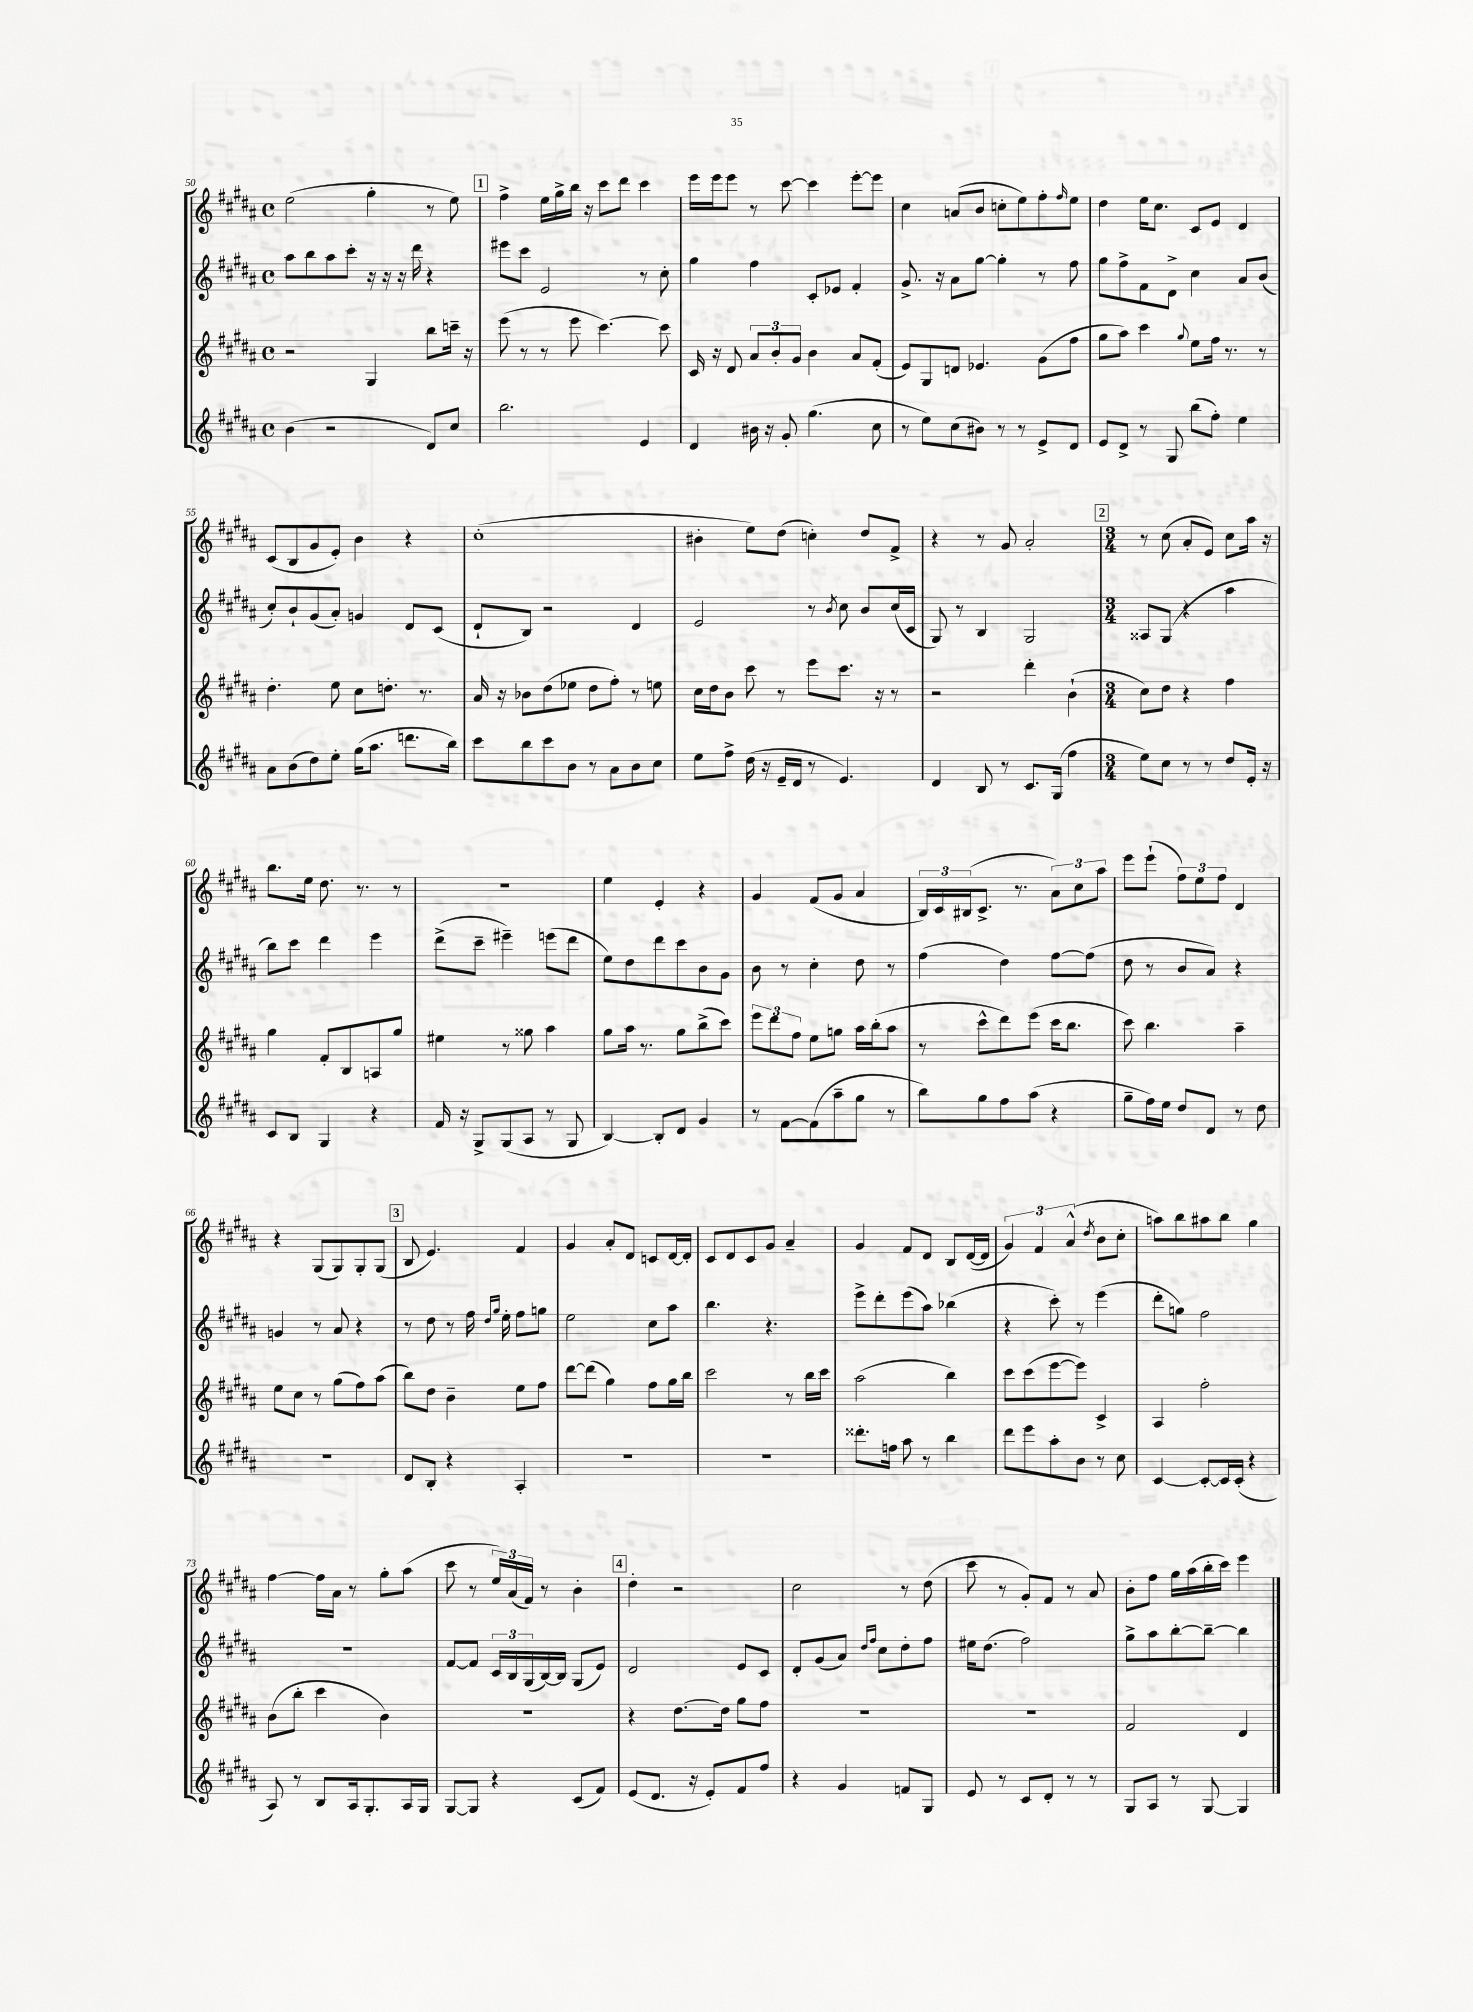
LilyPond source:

<<
\new StaffGroup <<
\new Staff = "s0" {
    \clef treble \key b \major \defaultTimeSignature \time 4/4
    e''2( gis''4-. r8 e''8) |
    \mark \markup { \box "1" } fis''4-> e''16 gis''16-> b''16 r16 cis'''8 dis'''8 cis'''4 |
    e'''16 e'''16 e'''8 r8 cis'''8~ cis'''4 e'''8~-. e'''8 |
    cis''4 a'8( b'8 c''8-. e''8) fis''8-. \grace { fis''16 } e''8 |
    dis''4 e''16 cis''8. cis'8 e'8 dis'4 |
    cis'8( b8 gis'8 e'8-.) b'4 r4 |
    cis''1-.( |
    bis'4-. e''8) dis''8( c''4-.) dis''8 fis'8-> |
    r4 r8 gis'8 ais'2-. |
    \mark \markup { \box "2" } \numericTimeSignature \time 3/4 r8 cis''8( ais'8-. e'8) cis''8 ais''16 r16 |
    b''8. e''16 dis''8. r8. r8 |
    R2. |
    e''4 e'4-. r4 |
    gis'4 fis'8( gis'8 ais'4 |
    \tuplet 3/2 { b16) cis'16 bis16( } cis'8.-> r8. \tuplet 3/2 { ais'8) cis''8 ais''8 } |
    e'''8 e'''8-!( \tuplet 3/2 { fis''8) e''8 fis''8 } dis'4 |
    r4 gis8( gis8) gis8-. gis8( |
    \mark \markup { \box "3" } b8 e'4.) fis'4 |
    gis'4 ais'8-. dis'8 c'8 dis'16~ dis'16-. |
    cis'8 dis'8 cis'8 gis'8 ais'4-- |
    gis'4 fis'8 dis'8 b8 dis'16~( dis'16 |
    \tuplet 3/2 { gis'4) fis'4 ais'4-^( } \acciaccatura { dis''8 } b'8 cis''8-. |
    a''8) b''8 ais''8 b''8 gis''4 |
    fis''4~ fis''16 ais'16 r8 gis''8-. ais''8( |
    cis'''8 r8 \tuplet 3/2 { e''16) ais'16( fis'16) } r8 b'4-. |
    \mark \markup { \box "4" } dis''4-. r2 |
    cis''2 r8 dis''8( |
    cis'''8 r8 gis'8-.) fis'8 r8 ais'8 |
    b'8-. fis''8 gis''16 ais''16( b''16-. cis'''16) e'''4 \bar "|." |
}
\new Staff = "s1" {
    \clef treble \key b \major \defaultTimeSignature \time 4/4
    ais''8 b''8 ais''8 cis'''8-. r16 r16 r16 dis'''16 r4 |
    \mark \markup { \box "1" } eis'''8 cis'''8 e'2 r8 cis''8-. |
    gis''4 fis''4 cis'8-. ees'8 fis'4-. |
    gis'8.-> r16 ais'8 gis''8~ gis''4-. r8 fis''8 |
    gis''8 fis''8-> fis'8 dis'8-> cis''4 ais'8 b'8( |
    cis''8-.) b'8-! gis'8( ais'8-.) g'4 dis'8 cis'8( |
    dis'8-! b8) r2 dis'4 |
    e'2 r8 \acciaccatura { b'8 } cis''8 b'8 cis''16( cis'16 |
    gis8) r8 b4 gis2 |
    \mark \markup { \box "2" } \numericTimeSignature \time 3/4 aisis8 gis8( r4 ais''4 |
    b''8) cis'''8 dis'''4 e'''4 |
    dis'''8->( cis'''8-- eis'''4--) e'''8( dis'''8 |
    e''8) dis''8 dis'''8 cis'''8 b'8 gis'8 |
    b'8 r8 cis''4-. dis''8 r8 |
    fis''4( dis''4) fis''8~ fis''8( |
    dis''8 r8 b'8 ais'8) r4 |
    g'4 r8 ais'8 r4 |
    \mark \markup { \box "3" } r8 dis''8 r8 fis''16 \grace { dis''16 gis''16 } e''16-. fis''8 g''8 |
    e''2 cis''8 ais''8 |
    b''4. r4. |
    e'''8-> dis'''8-. e'''8( ais''8) bes''4( |
    r4 cis'''8-.) r8 e'''4( |
    dis'''8-. g''8) fis''2 |
    R2. |
    fis'8~ fis'8 \tuplet 3/2 { cis'16 b16 gis16( } b16~) b16 gis8( e'8) |
    \mark \markup { \box "4" } dis'2 e'8 cis'8 |
    dis'8-. gis'8( ais'8) \grace { dis''16 fis''16 } cis''8 dis''8-. fis''8 |
    eis''16 dis''8.( fis''2) |
    gis''8-> ais''8 b''8~-. b''8~-- b''4 \bar "|." |
}
\new Staff = "s2" {
    \clef treble \key b \major \defaultTimeSignature \time 4/4
    r2 gis4 b''8 c'''16-- r16 |
    \mark \markup { \box "1" } e'''8( r8 r8 e'''8 cis'''4.~) cis'''8 |
    cis'16 r16 dis'8 \tuplet 3/2 { ais'8 b'8-. gis'8 } b'4 ais'8 fis'8-.( |
    e'8) gis8 d'8 ees'4. gis'8( fis''8 |
    gis''8 ais''8) cis'''4 \appoggiatura { gis''8 } e''8 fis''16 r8. r8 |
    dis''4.-. e''8 cis''8 d''8.-. r8. |
    ais'16 r16 bes'8 dis''8( ees''8 dis''8 fis''8-.) r8 e''8 |
    cis''16 dis''16 b'8 cis'''8 r8 e'''8 cis'''8. r16 r8 |
    r2 dis'''4-. b'4-!( |
    \mark \markup { \box "2" } \numericTimeSignature \time 3/4 cis''8) dis''8 r4 fis''4 |
    gis''4 fis'8-. b8 a8 gis''8 |
    eis''4 r8 gisis''8 ais''4 |
    gis''8 ais''16 r8. gis''8 b''8->( cis'''8) |
    \tuplet 3/2 { e'''8 dis'''8 fis''8 } e''8 g''8 ais''16 b''16-.( ais''8 |
    r8 cis'''8-^ dis'''8) e'''8( cis'''16 b''8. |
    cis'''8) b''4. ais''4-- |
    e''8 cis''8 r8 gis''8( fis''8) ais''8( |
    \mark \markup { \box "3" } b''8) dis''8 b'4-- e''8 fis''8 |
    dis'''8~ dis'''8( gis''4) fis''8 gis''16 b''16 |
    cis'''2 r8 b''16 cis'''16 |
    ais''2( b''4) |
    cis'''8 cis'''8( e'''8~ e'''8) cis'4-> |
    ais4 fis''2-. |
    b'8( b''8-. cis'''4 b'4) |
    R2. |
    \mark \markup { \box "4" } r4 dis''8.~ dis''16 gis''8 fis''8 |
    R2. |
    R2. |
    fis'2 dis'4 \bar "|." |
}
\new Staff = "s3" {
    \clef treble \key b \major \defaultTimeSignature \time 4/4
    b'4( r2 dis'8) cis''8 |
    \mark \markup { \box "1" } b''2. e'4 |
    dis'4 bis'16 r16 gis'8-. gis''4.( cis''8 |
    r8 e''8) cis''8( bis'8) r8 r8 e'8-> dis'8 |
    e'8 dis'8-> r8 gis8 b''8( fis''8-.) e''4 |
    ais'8 b'8( dis''8) e''8-. gis''16( ais''8. d'''8. b''16) |
    cis'''8 b''8 cis'''8 b'8 r8 ais'8 b'8 cis''8 |
    e''8 fis''8-> dis''16( r16 e'16-- dis'16 r8 e'4.) |
    dis'4 b8 r8 cis'8. gis16( fis''4 |
    \mark \markup { \box "2" } \numericTimeSignature \time 3/4 e''8) cis''8 r8 r8 dis''8 e'16-. r16 |
    cis'8 b8 gis4 r4 |
    fis'16 r16 gis8-> gis8( ais8 r8 gis8 |
    b4~) b8-. dis'8 gis'4 |
    r8 fis'8~ fis'8( ais''8-- gis''8 r8 |
    b''8) gis''8 fis''8 ais''8( r4 |
    gis''8-- fis''16) e''16 dis''8 dis'8 r8 dis''8 |
    R2. |
    \mark \markup { \box "3" } dis'8 b8-. r4 ais4-. |
    R2. |
    R2. |
    disis'''8.-. f''16 ais''8 r8 b''4 |
    dis'''8 e'''8 ais''8-. b'8 r8 cis''8 |
    cis'4~ cis'8~-. cis'16 cis'16-.( r4 |
    ais8) r8 b8 ais16 gis8.-. ais16 gis16 |
    gis8~ gis8 r4 cis'8( fis'8) |
    \mark \markup { \box "4" } e'8( dis'8. r16 e'8-.) fis'8 fis''8 |
    r4 gis'4 f'8 gis8 |
    e'8 r8 cis'8 dis'8-. r8 r8 |
    gis8 ais8 r8 gis8~ gis4 \bar "|." |
}
>>
>>
\layout { \context { \Score currentBarNumber = #50 } }
